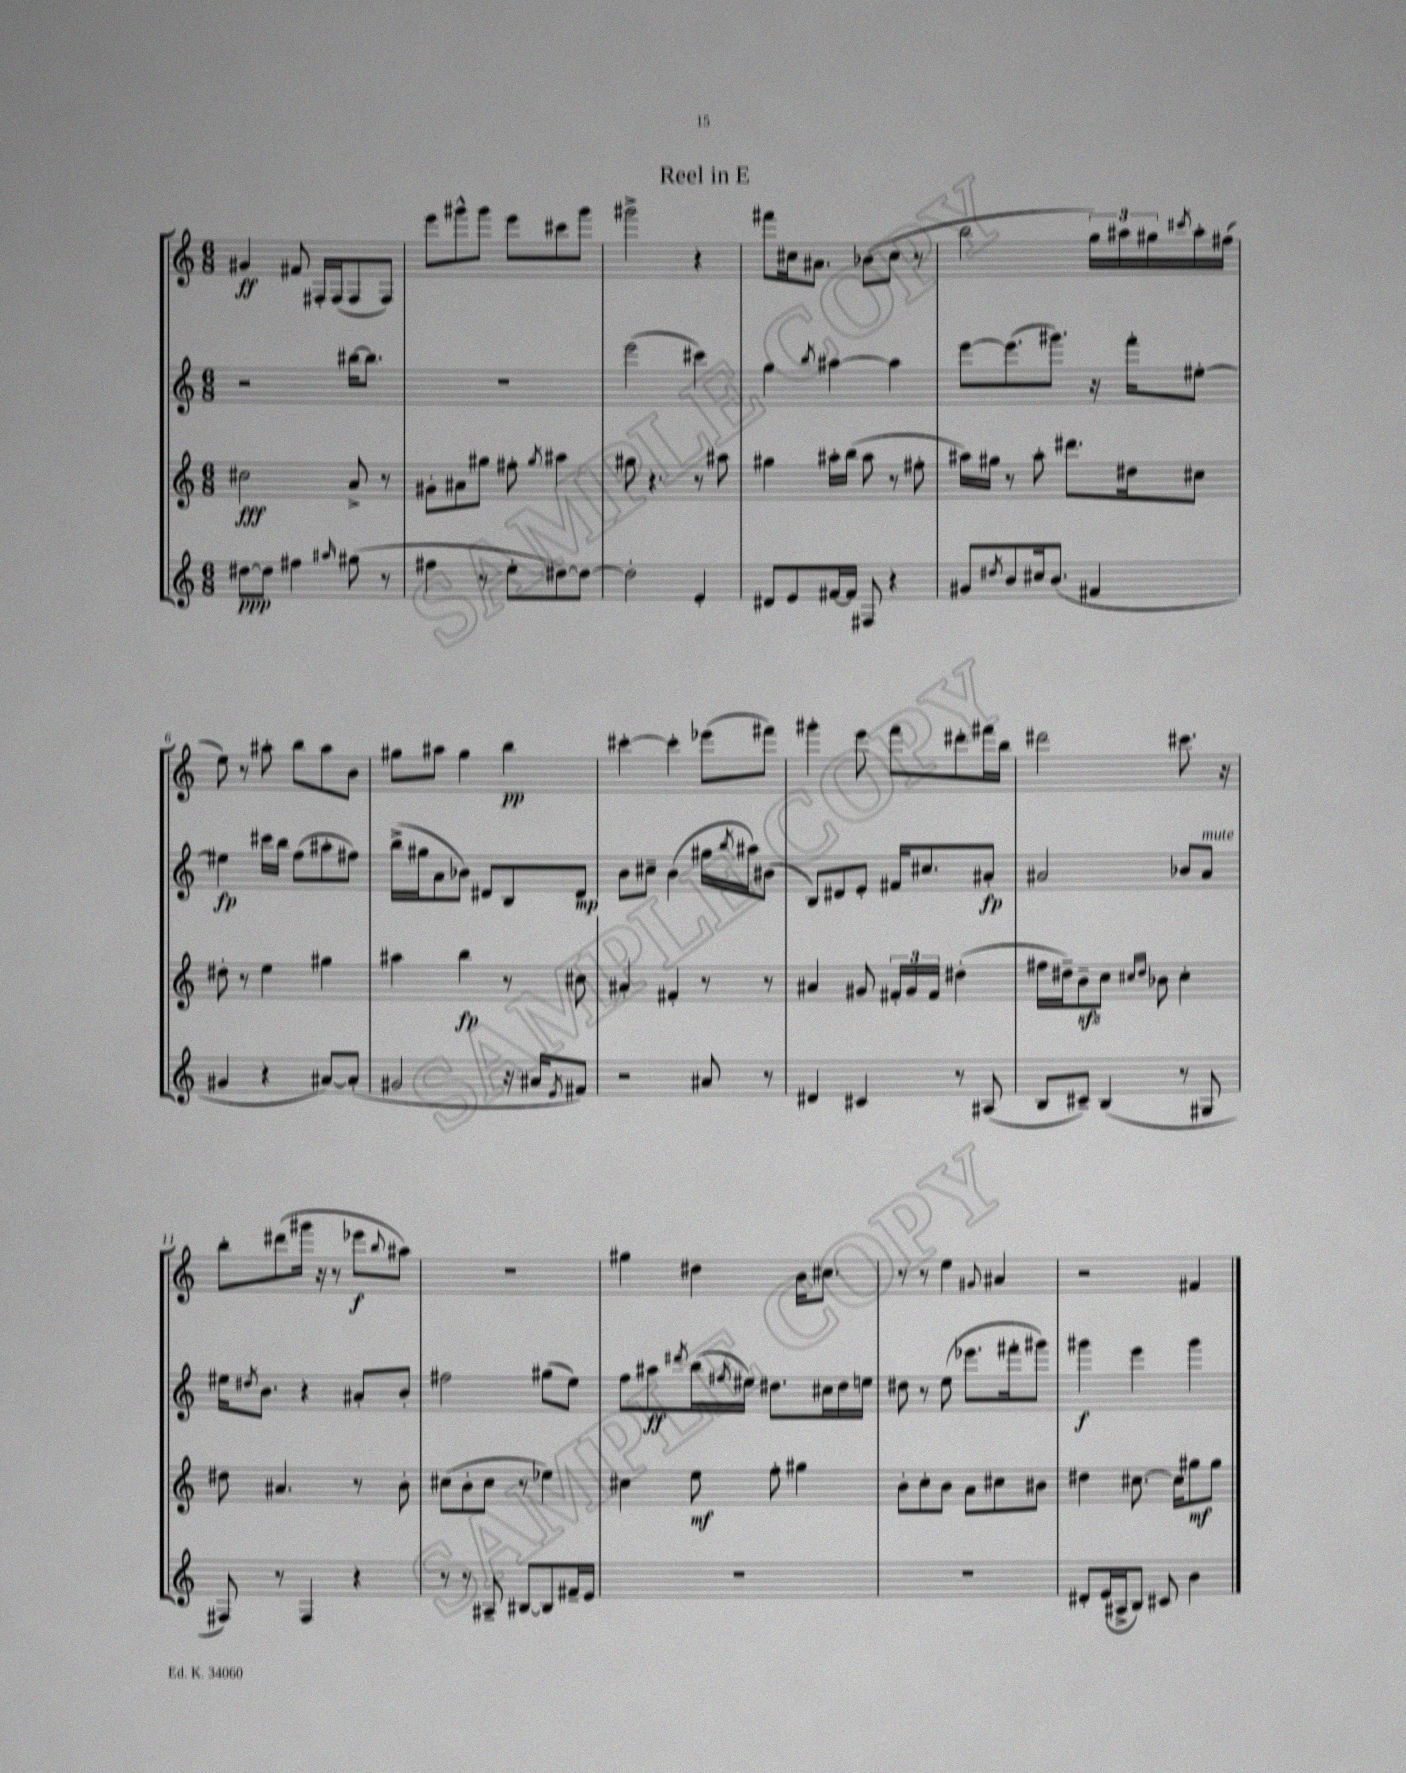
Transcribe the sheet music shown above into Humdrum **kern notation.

**kern	**kern	**kern	**kern
*staff4	*staff3	*staff2	*staff1
*clefG2	*clefG2	*clefG2	*clefG2
*k[]	*k[]	*k[]	*k[]
*M6/8	*M6/8	*M6/8	*M6/8
[8dd#	2cc#	2r	4g#
8dd#]	.	.	.
4ff#	.	.	8f#
.	.	.	16F#'
.	.	.	(16F#
16qqaa#	.	.	.
(8gg#	8a^	[16bb#	8F#
.	.	8.bb#]	.
8r	8r	.	8F#)
=	=	=	=
4ff#	8g#'	2.r	8eee
.	8a#	.	8ggg#^^
8r	8gg#	.	8ggg#
8ee'	8ff#'	.	8eee
.	8qgg#	.	.
[8dd#)	4aa#	.	8ccc#
8dd#_	.	.	8ggg#
=	=	=	=
2dd#']	8gg#	(2eee	2ggg#^
.	4.r	.	.
4e'	8r	4ccc#)	4r
.	8aa#	.	.
=	=	=	=
8d#	4gg#	4gg	8fff#
8e	.	.	16cc#
.	.	.	8.a#
.	.	8qbb	.
[16f#	16aa#'	[4aa#	.
16f#]	(16bb	.	.
8F#	8aa#	.	(8b-
4r	8r	4aa#]	8cc#
.	8ff#'	.	8r
=	=	=	=
8g#	16aa#)	[8eee	2bb
.	16gg#	.	.
8qdd#	.	.	.
8b	8r	(8.eee]	.
16cc#	8aa#'	.	.
(8.b	.	8.ggg#)	.
.	8.ddd#	.	.
4f#	.	16r	24gg)
.	.	.	24aa#
.	16dd#	16fff'	.
.	.	.	24gg#
.	.	.	8qccc#
.	8cc#	[8ee#'	16aa#'
.	.	.	(16ff#
=	=	=	=
4g#	8dd#'	4ee#]	8ee)
.	8r	.	8r
4r	4ee	16ccc#	8aa#'
.	.	16bb	.
.	.	(8ff	8bb
[8a#)	4gg#	8aa#'	8aa#
(8a#']	.	8ff#)	8b
=	=	=	=
2g#	4aa#	(16bb^	8gg#
.	.	16gg#	.
.	.	8a	8aa#
.	4bb	8b-)	4gg#
.	.	8d#	.
16r	8r	8B	4bb
16a#	.	.	.
8qe	.	.	.
8f#)	8cc#	8d#	.
=	=	=	=
2r	4a#'	8b	[4ccc#'
.	.	8cc#~	.
.	4f#'	(4b	4ccc#']
8a#	8r	16gg#	(8eee-
.	.	8qbb	.
.	.	16aa#)	.
8r	8r	(8b#	8fff#)
=	=	=	=
4d#	4a#	8B)	4ggg#'
.	.	8d#	.
4c#	8g#	8e'	8eee
.	24f#'	16f#	8fff
.	24g#	.	.
.	.	8.cc#	.
.	24f#	.	.
8r	(4dd#'	.	8ddd#'
(8A#	.	8a#'	16fff#
.	.	.	16bb
=	=	=	=
8B	16ff#	2a#	2ddd#
.	16dd#~)	.	.
8c#~)	8b~	.	.
(4B	8cc	.	.
.	16qqcc#	.	.
.	16qqdd#	.	.
.	8b-	.	.
8r	4cc#'	8b-	8.ccc#
8G#	.	8a#	.
.	.	.	16r
=	=	=	=
8F#)	8dd#	16ee#	8bb'
.	.	8qdd#	.
.	.	8.b	.
8r	4.a#	.	(8ddd#
4F#	.	4r	16ggg#
.	.	.	16r
.	.	.	8r
4r	8r	8a#'	8eee-
.	.	.	8qqbb
.	8b'	8b'	8aa#)
=	=	=	=
8r	(8cc#	2ff#	2.r
8r	8b'	.	.
8A#~	8cc#	.	.
[8B#	8r	.	.
8B#]	4ee-)	(8gg#	.
16f#~	.	8ee)	.
16e	.	.	.
=	=	=	=
2.r	4cc#	8ff	4gg#
.	.	8aa#	.
.	.	8qddd#	.
.	8ee	(16bb	4dd#
.	.	8qff#	.
.	.	16ee#)	.
.	8ff'	8.dd#	.
.	4gg#	.	16b
.	.	16cc#	8.cc#
.	.	16dd#	.
.	.	16ee	.
=	=	=	=
2.r	8b'	8dd#	8r
.	8cc'	8r	8r
.	8b	(8ee	4ee
.	8a	8.eee-	.
.	.	.	8qqg#
.	8cc#	.	4a#
.	.	16fff#'	.
.	8b#	8ggg#)	.
=	=	=	=
8d#'	4dd#	4ggg#	2r
(16e	.	.	.
16A#^	.	.	.
8B)	[8.cc#	4eee	.
8c#	.	.	.
.	16cc#]	.	.
4b	8gg#	4ggg#	4f#
.	8gg#	.	.
==	==	==	==
*-	*-	*-	*-
